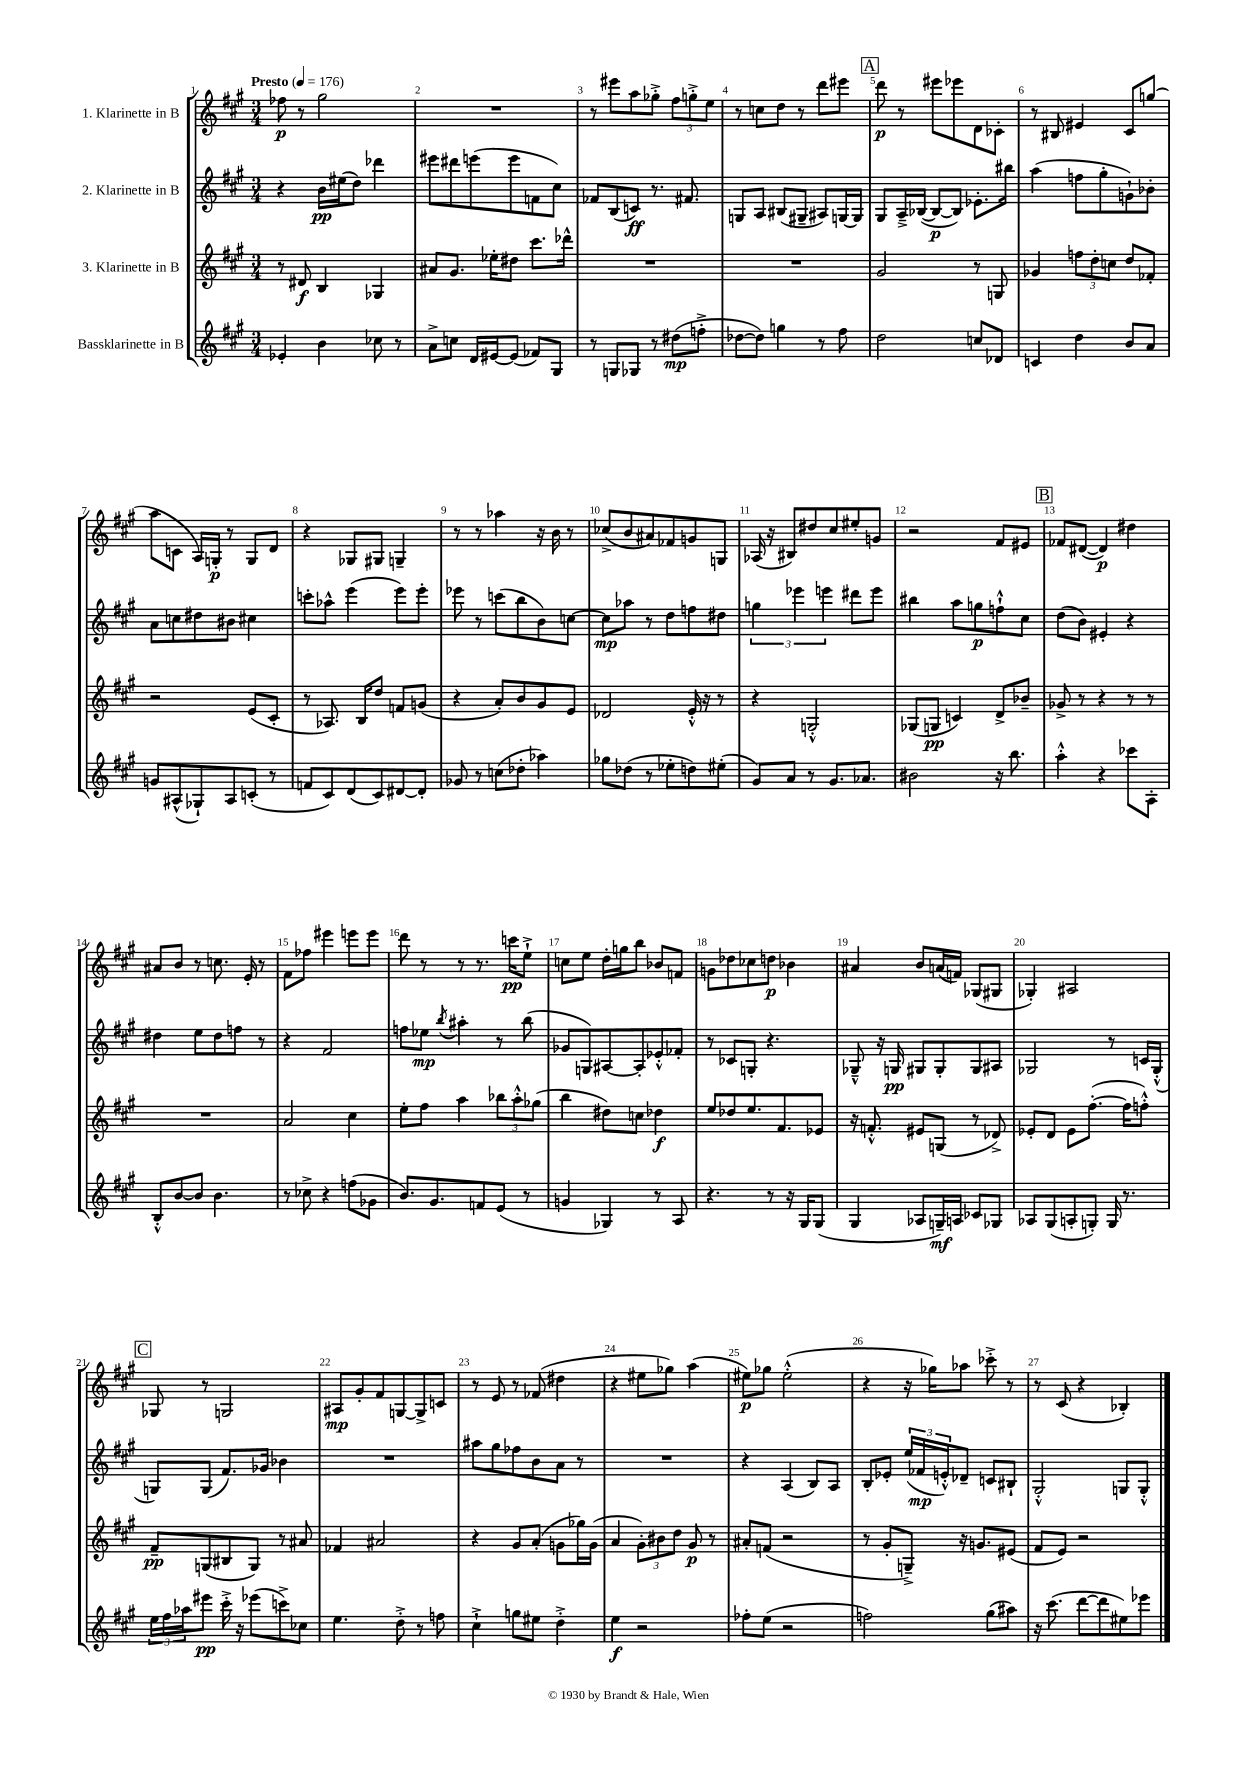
<<
\new StaffGroup <<
\new Staff = "s0" \with { instrumentName = "1. Klarinette in B" } {
    \clef treble \key a \major \numericTimeSignature \time 3/4 \tempo "Presto" 4 = 176
    fes''8\p r8 gis''2 |
    R2. |
    r8 eis'''8 a''8 ges''8-.-> \tuplet 3/2 { fis''8 g''8-.-> e''8 } |
    r8 c''8 d''8 r8 d'''8 eis'''8 |
    \mark \markup { \box "A" } d'''8\p r8 eis'''8 ees'''8 d'8 ces'8-. |
    r8 bis8 eis'4 cis'8 g''8( |
    a''8 c'8 a16) g16-.\p r8 g8 d'8 |
    r4 ges8 gis8 g4-- |
    r8 r8 aes''4 r16 b'16 r8 |
    ces''8->( b'8 ais'8) fes'8 g'8 g8 |
    aes16( r16 bis8) dis''8 cis''8 eis''8-. g'8 |
    r2 fis'8 eis'8 |
    \mark \markup { \box "B" } fes'8 dis'8~( dis'4\p) dis''4 |
    ais'8 b'8 r8 c''8. e'16-. r8 |
    fis'8 fes''8 eis'''4 e'''8 e'''8 |
    d'''8 r8 r8 r8. c'''16\pp e''8-!-> |
    c''8 e''8 d''16-. g''16 b''8 bes'8 f'8 |
    g'8 des''8 ces''8 d''8\p bes'4 |
    ais'4 b'8 a'16( f'16) ges8( gis8 |
    ges4-.) ais2 |
    \mark \markup { \box "C" } ges8 r8 g2 |
    ais8\mp gis'8-. fis'8 g8~ g8-> c'8 |
    r8 e'8 r8 fes'8( dis''4 |
    r4 eis''8 ges''8) a''4( |
    eis''8\p) ges''8 eis''2-.-^( |
    r4 r16 ges''16) aes''8 ces'''8-.-> r8 |
    r8 cis'8( r4 bes4-.) \bar "|." |
}
\new Staff = "s1" \with { instrumentName = "2. Klarinette in B" } {
    \clef treble \key a \major \numericTimeSignature \time 3/4
    r4 b'16\pp eis''16( d''8) des'''4 |
    eis'''8 dis'''8 e'''8( e'''8 f'8 cis''8) |
    fes'8 b8( c'8\ff) r8. fis'8. |
    g8 a8 bis8( gis8-- ais8) g16~ g16 |
    \mark \markup { \box "A" } gis8 a16---> bes16~( bes8~\p bes8) ees'8.-. bis''16 |
    a''4( f''8 gis''8-. g'8-!) bes'8-. |
    a'8 c''8 dis''8 bis'8 cis''4 |
    c'''8-. aes''8-^ e'''4( e'''8) e'''8-. |
    ees'''8 r8 c'''8( b''8 b'8) c''8~ |
    c''8\mp aes''8 r8 d''8 f''8 dis''8 |
    \tuplet 3/2 { g''4 ees'''4 e'''4 } dis'''8 e'''8 |
    bis''4 a''8 g''8\p f''8-!-^ cis''8 |
    \mark \markup { \box "B" } d''8( b'8) eis'4-. r4 |
    dis''4 e''8 dis''8 f''8 r8 |
    r4 fis'2 |
    f''8 ees''8\mp \acciaccatura { b''8 } ais''4-. r8 b''8( |
    ges'8 g8) ais8~ ais8-. ees'8-.-^ fes'8-. |
    r8 ces'8 g8-. r4. |
    ges8---^ r16 g16\pp gis8 gis8-. gis8 ais8 |
    ges2 r8 c'16 ges16-.-^( |
    \mark \markup { \box "C" } g8) g8( fis'8.) ges'16 bes'4 |
    R2. |
    ais''8 gis''8 fes''8 b'8 a'8 r8 |
    R2. |
    r4 a4( b8) a8 |
    b8-. ees'8-. \tuplet 3/2 { e''16( fes'16\mp e'16-.-^) } des'8-- c'8 bis8-! |
    gis2-.-^ g8 g8-.-^ \bar "|." |
}
\new Staff = "s2" \with { instrumentName = "3. Klarinette in B" } {
    \clef treble \key a \major \numericTimeSignature \time 3/4
    r8 dis'8\f b4 ges4 |
    ais'8 gis'8. ees''16-. dis''8 cis'''8. des'''16-^ |
    R2. |
    R2. |
    \mark \markup { \box "A" } gis'2 r8 g8 |
    ges'4 \tuplet 3/2 { f''8 d''8-. c''8 } d''8 fes'8-. |
    r2 e'8( cis'8-. |
    r8 aes8.) b16 d''8 f'8 g'8( |
    r4 a'8-.) b'8 gis'8 e'8 |
    des'2 e'16-.-^ r16 r8 |
    r4 g2-.-^ |
    ges8( g8\pp c'4) d'8-> bes'8-- |
    \mark \markup { \box "B" } ges'8-> r8 r4 r8 r8 |
    R2. |
    a'2 cis''4 |
    e''8-. fis''8 a''4 \tuplet 3/2 { bes''8 a''8-.-^ ges''8( } |
    b''4 dis''8) c''8 des''4\f |
    e''8 des''8 e''8. fis'8. ees'8 |
    r16 f'8.-.-^ eis'8 g8( r8 des'8->) |
    ees'8-. d'8 ees'8 fis''8.~-.( fis''16 f''8-.-^) |
    \mark \markup { \box "C" } fis'8--\pp g8( bis8 g8) r8 ais'8 |
    fes'4 ais'2 |
    r4 gis'8 a'8-.( g'8 ges''16) g'16( |
    a'4 \tuplet 3/2 { gis'8-.) bis'8 d''8 } gis'8\p r8 |
    ais'8-. f'8( r2 |
    r8 gis'8-. g8--->) r16 g'8. eis'8( |
    fis'8 e'8) r2 \bar "|." |
}
\new Staff = "s3" \with { instrumentName = "Bassklarinette in B" } {
    \clef treble \key a \major \numericTimeSignature \time 3/4
    ees'4-. b'4 ces''8 r8 |
    a'8-> c''8 d'16 eis'16~ eis'8( fes'8) gis8 |
    r8 g8 ges8 r8 dis''8\mp( f''8-.-> |
    des''8~ des''8) g''4 r8 fis''8 |
    \mark \markup { \box "A" } d''2 c''8 des'8 |
    c'4 d''4 b'8 a'8 |
    g'8 ais8-^( ges8-!) ais8 c'8-.( r8 |
    f'8 cis'8) d'8( cis'8) dis'8~ dis'8-. |
    ges'8 r8 c''8( des''8-. aes''4) |
    ges''8 des''8( r8 ees''8-. d''8) eis''8-.( |
    gis'8) a'8 r8 gis'8. aes'8. |
    bis'2 r16 b''8. |
    \mark \markup { \box "B" } a''4-.-^ r4 ces'''8 a8-. |
    b8-.-^ b'8~ b'8 b'4. |
    r8 ces''8-> r4 f''8( ges'8 |
    b'8.) gis'8. f'8 e'8( r8 |
    g'4 ges4) r8 a8 |
    r4. r8 r16 gis16 gis8( |
    gis4 aes8 g16--\mf) a16 ces'8 ges8 |
    aes8 gis8( a8-. g8-.) g16 r8. |
    \mark \markup { \box "C" } \tuplet 3/2 { e''16 fis''16 aes''16 } eis'''8\pp cis'''16-.-> r16 ees'''8( c'''8->) ces''8 |
    e''4. d''8-.-> r8 f''8 |
    cis''4-!-> g''8 eis''8 d''4-.-> |
    e''4\f r2 |
    fes''8-. e''8( r2 |
    f''2) gis''8( ais''8) |
    r16 cis'''8.( d'''8~ d'''8 eis''8) ees'''8 \bar "|." |
}
>>
>>
\layout { \context { \Score \override BarNumber.break-visibility = ##(#f #t #t) barNumberVisibility = #all-bar-numbers-visible } }
